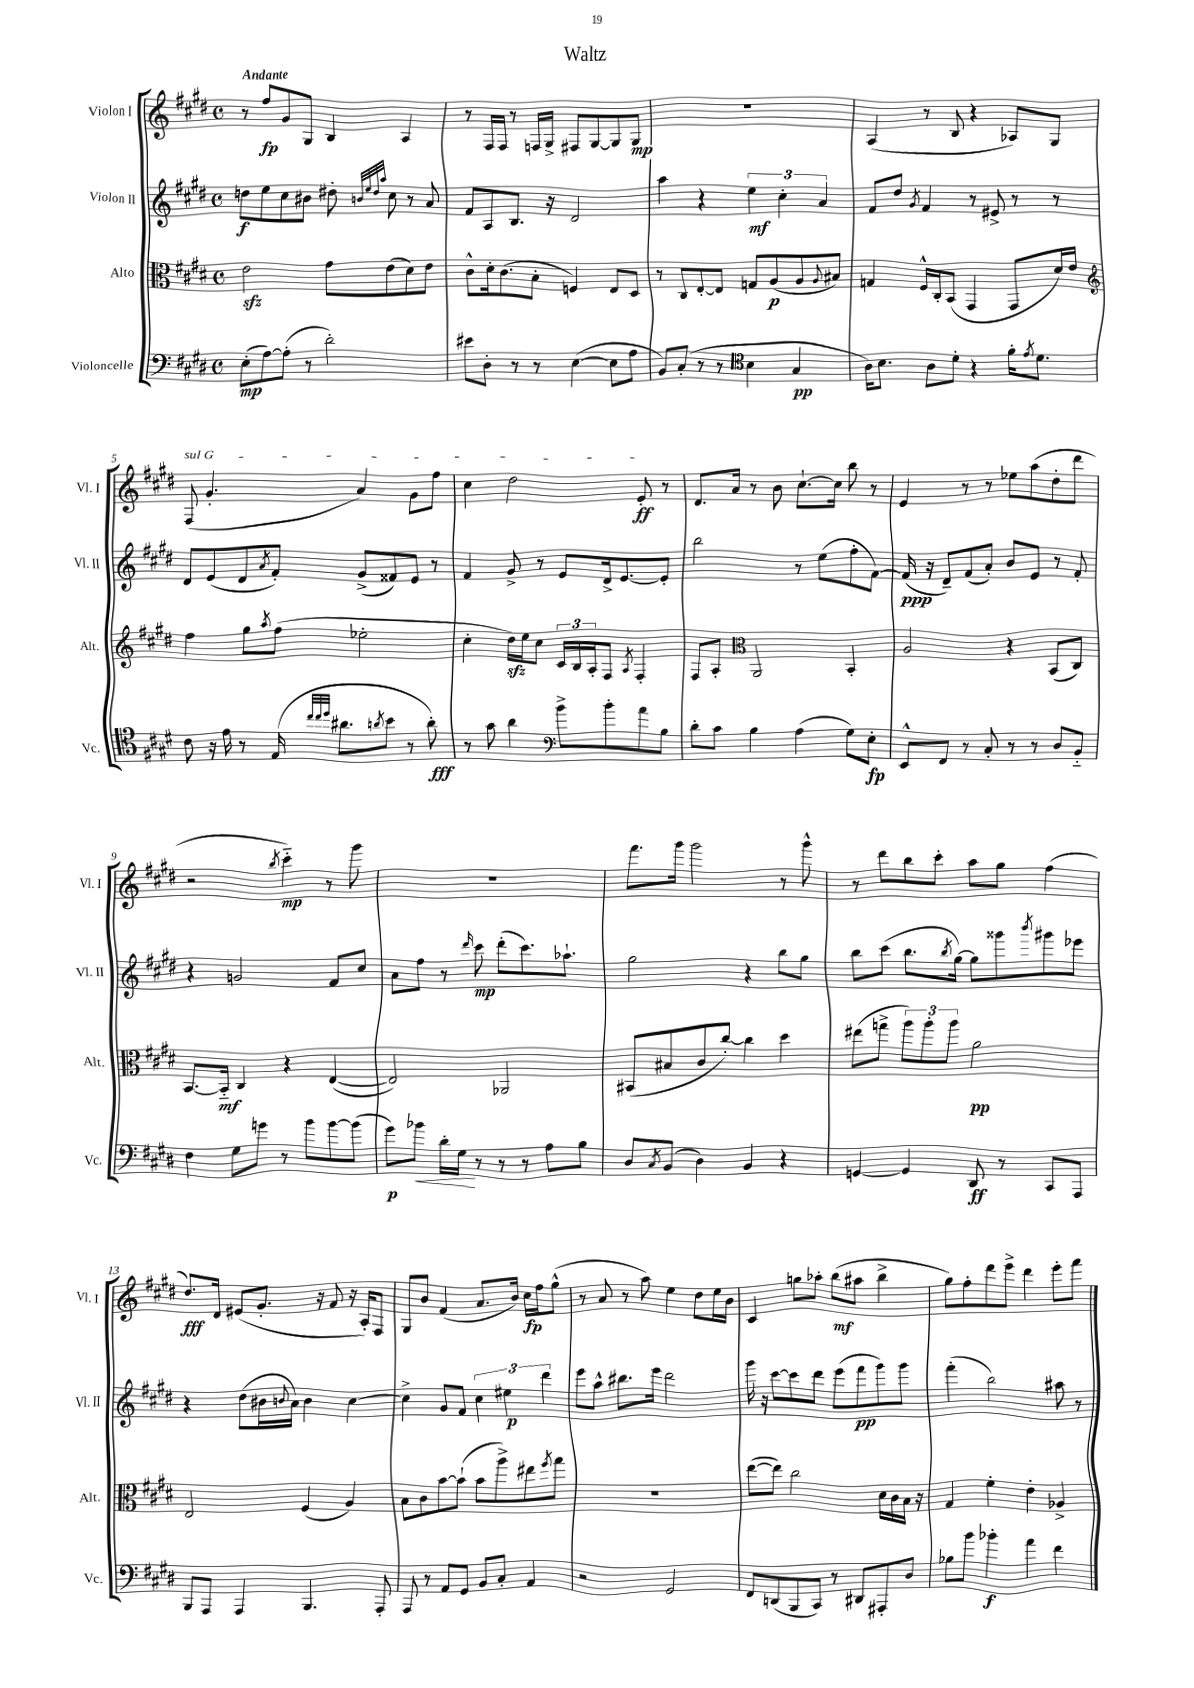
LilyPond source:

\header { title = "Waltz" }
<<
\new StaffGroup <<
\new Staff = "s0" \with { instrumentName = "Violon I" shortInstrumentName = "Vl. I" } {
    \clef treble \key e \major \defaultTimeSignature \time 4/4 \tempo "Andante"
    r8 fis''8\fp gis'8 gis8 b4 a4 |
    r8 fis16 fis16 r8 f16 gis16-> fis8 gis8~ gis8 gis8\mp |
    R1 |
    a4( r8 b8 r4 aes8) gis8 |
    \once \override TextSpanner.bound-details.left.text = \markup { \italic "sul G" } fis8\startTextSpan( gis'4.-. a'4) gis'8 fis''8 |
    cis''4 dis''2 e'8-.\ff\stopTextSpan r8 |
    dis'8. a'16 r8 b'8 cis''8.~-! cis''16 b''8 r8 |
    e'4 r8 r8 ees''8 a''8( dis''8-. dis'''8 |
    r2 \acciaccatura { b''8 } cis'''4-_\mp) r8 gis'''8 |
    R1 |
    fis'''8. gis'''16 gis'''2 r8 gis'''8-^ |
    r8 dis'''8 b''8 cis'''8-. a''8 gis''8 fis''4( |
    dis''8.\fff) dis'16 eis'8( gis'8.-. r16 fis'8 r16 a16-.) fis8 |
    gis8 b'8 fis'4( a'8. b'16) cis''16\fp fis''16 gis''8-^( |
    r8 a'8 r8 a''8) e''4 dis''8 e''16 b'16 |
    cis'4 g''8 aes''8-. b''8\mf( ais''8 b''4-> |
    gis''8) fis''8-. dis'''8 e'''8-> dis'''4 e'''8-. fis'''8 \bar "|." |
}
\new Staff = "s1" \with { instrumentName = "Violon II" shortInstrumentName = "Vl. II" } {
    \clef treble \key e \major \defaultTimeSignature \time 4/4
    d''8\f e''8 cis''8 bis'8 dis''8-. \grace { b'32 e''32 dis''32 a''32 } cis''8 r8 a'8 |
    fis'8 a8 b8. r16 dis'2 |
    a''4 r4 \tuplet 3/2 { e''4\mf cis''4-. a'4 } |
    fis'8 dis''8 \acciaccatura { gis'8 } fis'4 r8 eis'8-> r8 r8 |
    dis'8 e'8( dis'8 \acciaccatura { a'8 } fis'8-.) gis'8->( fisis'8) e'8 r8 |
    fis'4 gis'8-> r8 e'8 dis'16-> e'8.~ e'8-. |
    b''2 r8 e''8( fis''8-. fis'8~) |
    fis'16\ppp( r16 dis'8--) fis'8( a'8-.) b'8 e'8 r8 fis'8-. |
    r4 g'2 fis'8 cis''8 |
    a'8 fis''8 r8 \grace { dis'''16 } cis'''8\mp dis'''8-.( cis'''8.) aes''8.-! |
    gis''2 r4 b''8 gis''8 |
    b''8 cis'''8( b''8. \acciaccatura { b''8 } gis''16~) gis''8 gisis'''8 \acciaccatura { b'''8 } gis'''8 ees'''8 |
    r4 dis''8( bis'16 \appoggiatura { b'8 } a'16) b'4 cis''4~ |
    cis''4-> gis'8 fis'8 \tuplet 3/2 { cis''4 eis''4\p dis'''4 } |
    e'''8 a''8-^ bis''8. e'''16 dis'''2 |
    gis'''16 r16 cis'''8~ cis'''8 dis'''8 e'''8( fis'''8\pp gis'''8) gis'''8 |
    fis'''4-.( b''2) ais''8 r8 \bar "|." |
}
\new Staff = "s2" \with { instrumentName = "Alto" shortInstrumentName = "Alt." } {
    \clef alto \key e \major \defaultTimeSignature \time 4/4
    e'2\sfz gis'8 e'8( dis'8) e'8 |
    cis'8-^ dis'16-. cis'8.( b8-. f4) e8 dis8 |
    r8 cis8 e8~-. e8 g8 a8\p( a8 \appoggiatura { a8 } bis8) |
    g4 fis16-^ cis16-. b,8( gis,4 gis,8 dis'16) e'16 |
    \clef treble fis''4 gis''8 \acciaccatura { a''8 } fis''8( ees''2-. |
    cis''4-. dis''16\sfz) e''16 cis''8 \tuplet 3/2 { cis'16 b16 a16-. } fis8 \acciaccatura { a8 } fis4-. |
    fis8 a8-. \clef alto a,2 b,4-. |
    a2 r4 b,8( cis8) |
    b,8.~ b,16-_\mf cis4 r4 e4~( |
    e2) aes,2 |
    bis,8( bis8 cis'8 cis''8~-.) cis''4 dis''4 |
    eis''8( g''8-> \tuplet 3/2 { a''8) a''8-. a''8 } a'2\pp |
    e2 fis4( a4) |
    b8 cis'8 b'8~ b'8-!( b'8 a''8->) eis''8 \acciaccatura { fis''8 } gis''8 |
    R1 |
    e''8~( e''8) cis''2 dis'16 cis'16 b16 r16 |
    gis4 fis'4-. e'4-. aes4-> \bar "|." |
}
\new Staff = "s3" \with { instrumentName = "Violoncelle" shortInstrumentName = "Vc." } {
    \clef bass \key e \major \defaultTimeSignature \time 4/4
    e8-.\mp( a8~) a8-.( r8 dis'2-.) |
    eis'8 dis8-. r8 r8 e4~( e8 a8 |
    b,8) cis8-.( r8 r8 \clef tenor b4 gis4\pp |
    a16) b8. a8 dis'8-. r4 fis'16-. \acciaccatura { e'8 } dis'8. |
    cis'8 r16 e'16 r8 e16( \grace { cis''32 cis''32 dis''32 } ais'8. \acciaccatura { a'8 } b'8 r8 a'8-.\fff) |
    r8 gis'8 a'4 \clef bass b'8-> b'8-. a'8 b8 |
    dis'8-. cis'8 b4 a4( gis8) e8-.\fp |
    e,8-^ fis,8 r8 cis8-. r8 r8 dis8 b,8-_ |
    fis4 gis8 g'8 r8 b'8 b'8~ b'8( |
    gis'8\p) bes'8\< dis'16-. gis16\! r8 r8 r8 a8 b8 |
    dis8 \acciaccatura { cis8 } b,8( dis4) b,4 r4 |
    g,4~ g,4 dis,8\ff r8 cis,8 a,,8 |
    b,,8 a,,8 a,,4 b,,4. a,,8-. |
    a,,8 r8 a,8 gis,8 b,8 cis8-. a,4 |
    r2 gis,2 |
    fis,8 d,8( b,,8 cis,8) r8 dis,8 ais,,8-. dis8 |
    bes8 b'8 bes'4-.\f a'4 fis'4 \bar "|." |
}
>>
>>
